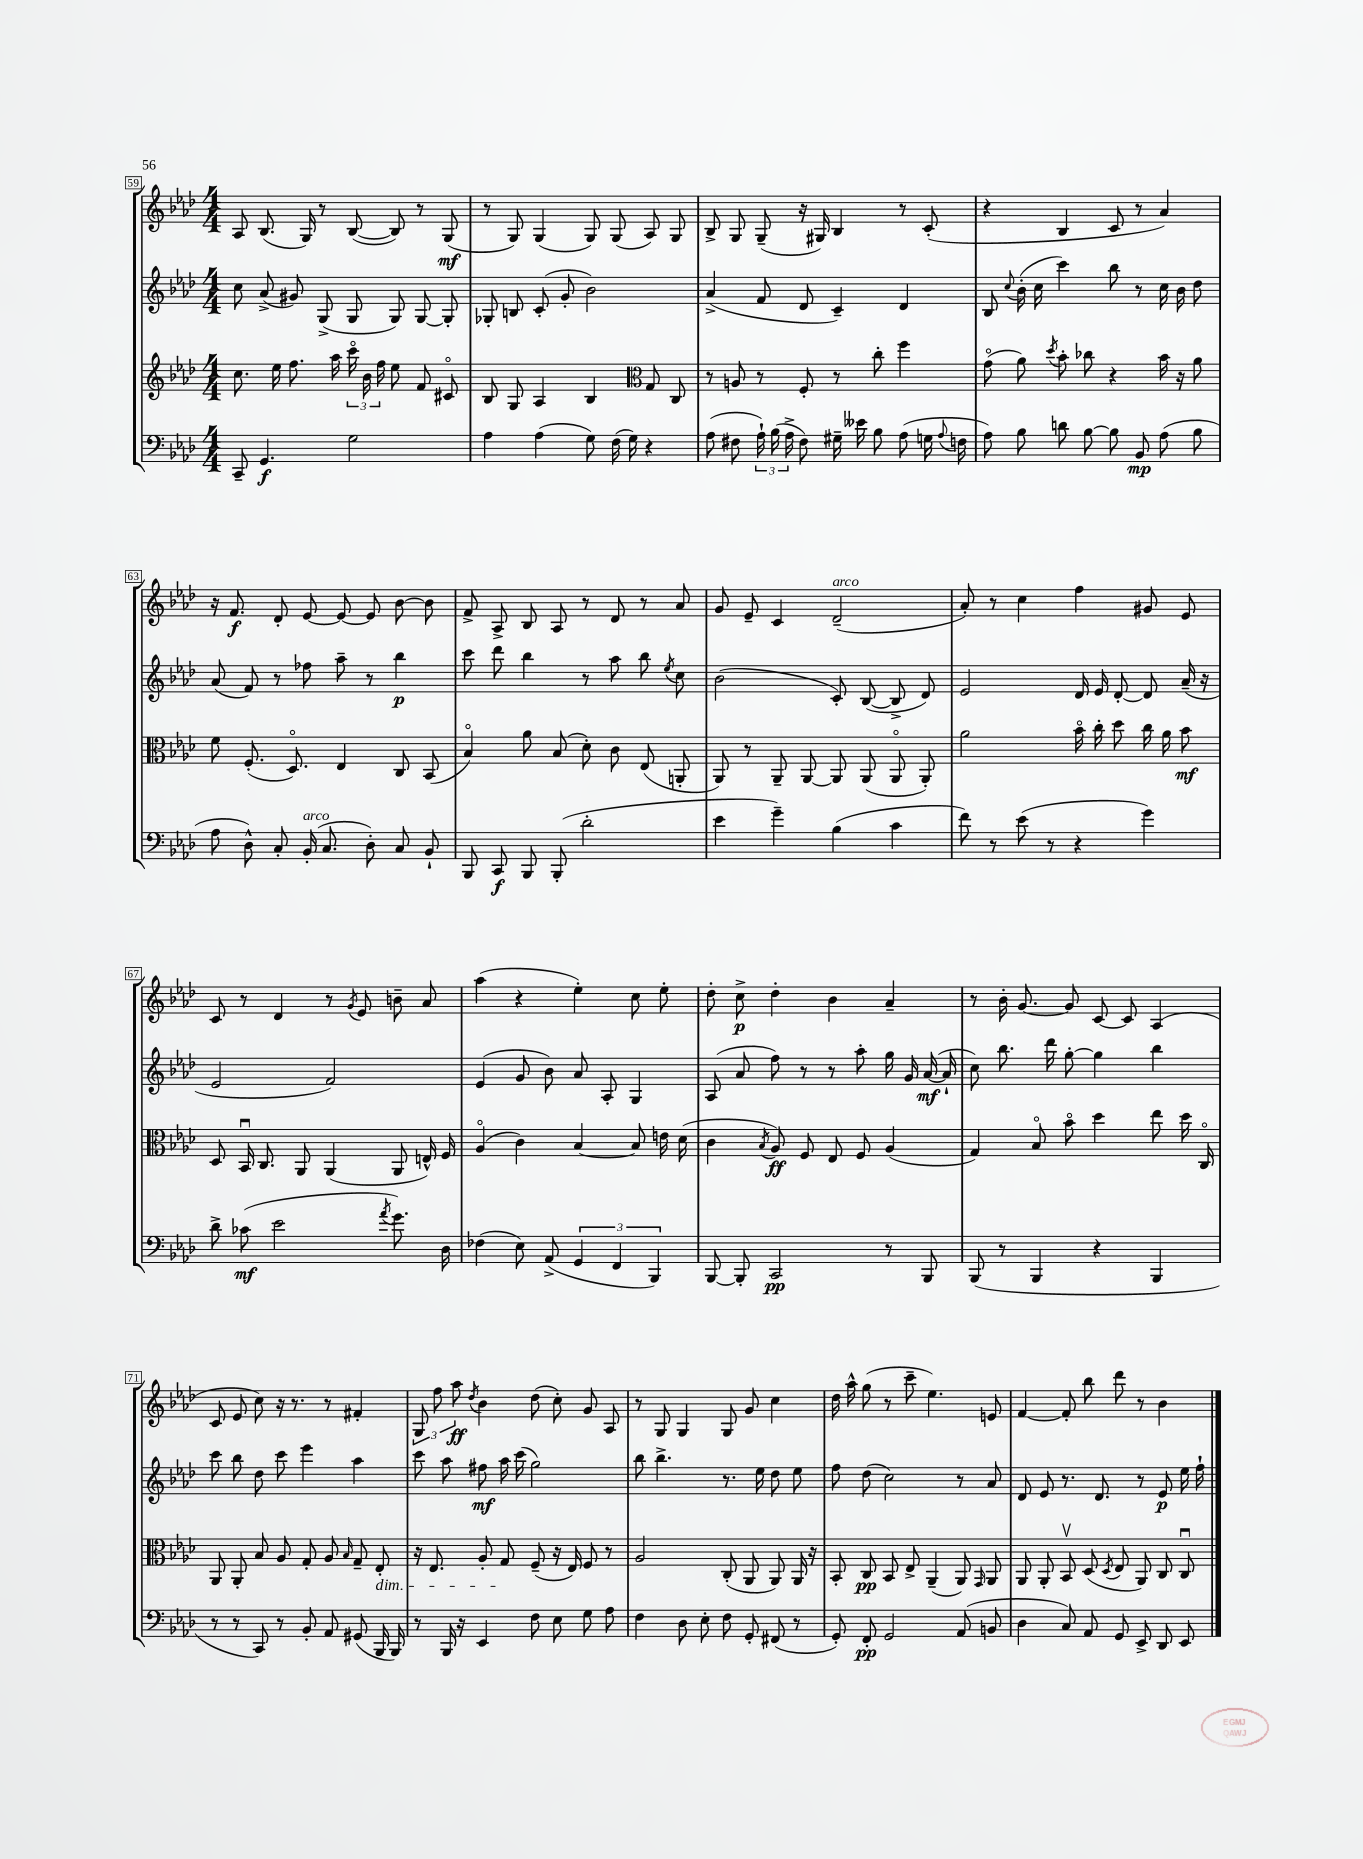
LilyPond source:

<<
\new StaffGroup <<
\new Staff = "s0" {
    \clef treble \key aes \major \numericTimeSignature \time 4/4
    \autoBeamOff aes8 bes8.( g16) r8 bes8~( bes8) r8 g8\mf( |
    r8 g8) g4( g8) g8( aes8) g8 |
    bes8-> g8 g8--( r16 gis16) bes4 r8 c'8-.( |
    r4 bes4 c'8 r8 aes'4) |
    r16 f'8.\f des'8-. ees'8~ ees'8~ ees'8 bes'8~ bes'8 |
    f'8-> aes8-> bes8 aes8 r8 des'8 r8 aes'8 |
    g'8 ees'8-- c'4 des'2--^\markup { \italic "arco" }( |
    aes'8-.) r8 c''4 f''4 gis'8 ees'8 |
    c'8 r8 des'4 r8 \acciaccatura { g'8 } ees'8 b'8-- aes'8 |
    aes''4( r4 ees''4-.) c''8 ees''8-. |
    des''8-. c''8->\p des''4-. bes'4 aes'4-- |
    r8 bes'16-. g'8.~ g'8 c'8~ c'8 aes4( |
    c'8 ees'8 c''8) r16 r8. r8 fis'4-. |
    \tuplet 3/2 { g8 f''8 aes''8\ff } \acciaccatura { des''8 } bes'4 des''8( c''8-.) g'8 aes8 |
    r8 g8 g4 g8 g'8 c''4 |
    des''16 aes''16-^ g''8( r8 c'''8-- ees''4.) e'8 |
    f'4~ f'8-. bes''8 des'''8 r8 bes'4 \bar "|." |
}
\new Staff = "s1" {
    \clef treble \key aes \major \numericTimeSignature \time 4/4
    \autoBeamOff c''8 aes'8->( gis'8) g8->( g8 g8) g8~ g8-. |
    ges8-. b8 c'8-.( g'8-. bes'2) |
    aes'4->( f'8 des'8 c'4--) des'4 |
    bes8 \appoggiatura { c''8 } bes'16-.( c''16 c'''4) bes''8 r8 c''16 bes'16 des''8 |
    aes'8( f'8) r8 fes''8 aes''8-- r8 bes''4\p |
    c'''8 des'''8 bes''4 r8 aes''8 bes''8 \acciaccatura { ees''8 } c''8 |
    bes'2( c'8-.) bes8~( bes8-> des'8) |
    ees'2 des'16 ees'16 des'8~-. des'8 aes'16--( r16 |
    ees'2 f'2) |
    ees'4( g'8 bes'8) aes'8 aes8-. g4 |
    aes8( aes'8 f''8) r8 r8 aes''8-. g''16 g'16 aes'16~\mf( aes'16-! |
    c''8) bes''8. des'''16 g''8~-. g''4 bes''4 |
    c'''8 bes''8 des''8 c'''8 ees'''4 aes''4 |
    c'''8 aes''8 fis''8\mf aes''16 c'''16( g''2) |
    bes''8 bes''4.-> r8. ees''16 des''8 ees''8 |
    f''8 des''8( c''2) r8 aes'8 |
    des'8 ees'8 r8. des'8. r8 ees'8\p ees''16 f''16-! \bar "|." |
}
\new Staff = "s2" {
    \clef treble \key aes \major \numericTimeSignature \time 4/4
    \autoBeamOff c''8. ees''16 f''8. aes''16 \tuplet 3/2 { c'''16\flageolet bes'16 f''16 } ees''8 f'8 cis'8\flageolet |
    bes8 g8 aes4 bes4 \clef alto g8 c8 |
    r8 a8 r8 f8-. r8 c''8-. f''4 |
    g'8\flageolet( aes'8) \acciaccatura { des''8 } bes'8-. ces''8 r4 bes'16 r16 aes'8 |
    f'8 f8.-.( des8.\flageolet) ees4 c8 bes,8( |
    bes4\flageolet) aes'8 bes8( des'8-.) c'8 ees8( a,8-. |
    aes,8) r8 aes,8-- aes,8~ aes,8 aes,8( aes,8\flageolet aes,8-.) |
    aes'2 bes'16\flageolet c''16-. des''8 c''16 aes'16 bes'8\mf |
    des8 bes,16\downbow c8. aes,8 aes,4( aes,8 e16-^) f16 |
    aes4\flageolet( c'4) bes4~ bes8 e'16 des'16( |
    c'4 \acciaccatura { bes8 } aes8\ff) f8 ees8 f8 aes4( |
    g4) bes8\flageolet bes'8\flageolet des''4 ees''8 des''16 c16\flageolet |
    aes,8 aes,8-. bes8 aes8 g8-. aes8 \grace { bes16 } g8-- ees8-.\dim |
    r16 ees8. aes8-. g8\! f8--( r16 ees16) f8 r8 |
    aes2 c8-.( aes,8 aes,8) aes,16 r16 |
    bes,8-. c8\pp bes,8 ees8-> aes,4--( aes,8) \grace { g,16 } aes,8 |
    aes,8 aes,8-. bes,8\upbow des8( \acciaccatura { des8 } ees8 aes,8) c8 c8\downbow \bar "|." |
}
\new Staff = "s3" {
    \clef bass \key aes \major \numericTimeSignature \time 4/4
    \autoBeamOff c,8-- g,4.\f g2 |
    aes4 aes4( g8) f16( g16) r4 |
    aes8( fis8 \tuplet 3/2 { aes16-!) bes16( aes16-> } fis8) gis16-- eeses'16 bes8 aes8( g16 \appoggiatura { aes8 } f16 |
    aes8) bes8 d'8 bes8~ bes8 bes,8\mp aes8( bes8 |
    aes8 des8-^) c8-. bes,16-.^\markup { \italic "arco" }( c8. des8-.) c8 bes,8-! |
    bes,,8 c,8\f bes,,8 bes,,8-.( des'2-. |
    ees'4 g'4--) bes4( c'4 |
    f'8) r8 ees'8( r8 r4 g'4) |
    des'8-> ces'8\mf( ees'2 \acciaccatura { aes'8 } g'8.) des16 |
    fes4( ees8) aes,8->( \tuplet 3/2 { g,4 f,4 bes,,4) } |
    bes,,8~ bes,,8-. c,2\pp r8 bes,,8 |
    bes,,8( r8 bes,,4 r4 bes,,4 |
    r8 r8 c,8) r8 bes,8-. aes,8 gis,8( bes,,16 bes,,16) |
    r8 bes,,16 r16 ees,4 f8 ees8 g8 aes8 |
    f4 des8 ees8-. f8 g,8-. fis,8( r8 |
    g,8-.) f,8-.\pp g,2 aes,8( b,8 |
    des4 c8) aes,8 g,8 ees,8-> des,8 ees,8 \bar "|." |
}
>>
>>
\layout { \context { \Score currentBarNumber = #59 \override BarNumber.stencil = #(make-stencil-boxer 0.1 0.3 ly:text-interface::print) } }
